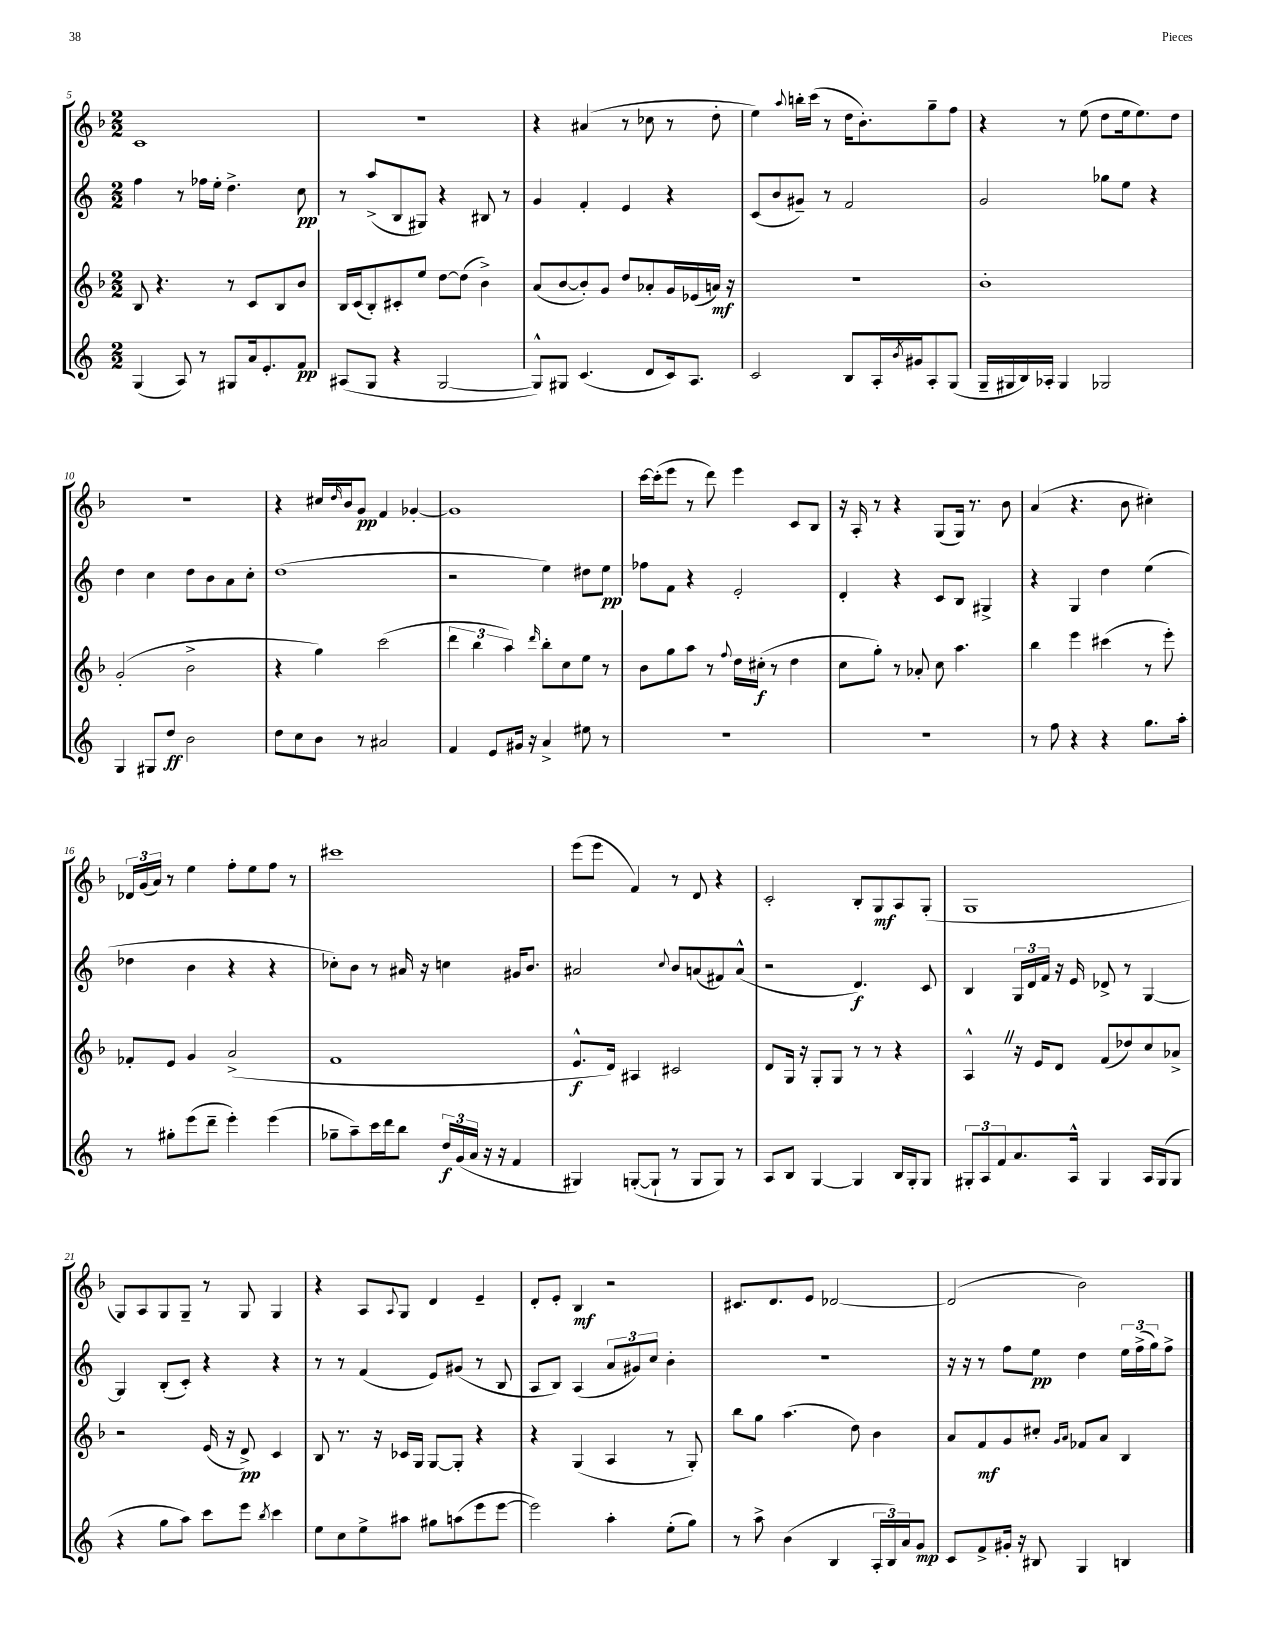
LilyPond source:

<<
\new StaffGroup <<
\new Staff = "s0" {
    \clef treble \key f \major \numericTimeSignature \time 2/2
    c'1 |
    R1 |
    r4 ais'4( r8 ces''8 r8 d''8-. |
    e''4) \appoggiatura { a''8 } b''16-. c'''16( r8 d''16 bes'8.-.) g''8-- f''8 |
    r4 r8 e''8( d''8 e''16 e''8.) d''8 |
    R1 |
    r4 cis''16 \grace { d''16 } bes'16 g'8\pp f'4 ges'4~-. |
    ges'1 |
    c'''16~ c'''16-.( e'''8 r8 d'''8) e'''4 c'8 bes8 |
    r16 a16-. r8 r4 g8( g16) r8. bes'8 |
    a'4( r4. bes'8 cis''4-.) |
    \tuplet 3/2 { des'16 g'16( a'16) } r8 e''4 f''8-. e''8 f''8 r8 |
    cis'''1 |
    e'''8( e'''8 f'4) r8 d'8 r4 |
    c'2-. bes8-. g8\mf a8 g8-.( |
    g1 |
    g8) a8 g8 g8-- r8 g8 g4 |
    r4 a8 \appoggiatura { a8 } g8 d'4 e'4-- |
    d'8-. e'8-. bes4\mf r2 |
    cis'8. d'8. e'8 des'2~ |
    des'2( bes'2) \bar "|." |
}
\new Staff = "s1" {
    \clef treble \key c \major \numericTimeSignature \time 2/2
    f''4 r8 fes''16 e''16-. d''4.-> c''8\pp |
    r8 a''8->( b8 gis8) r4 bis8 r8 |
    g'4 f'4-. e'4 r4 |
    c'8( b'8 gis'8--) r8 f'2 |
    g'2 ges''8 e''8 r4 |
    d''4 c''4 d''8 b'8 a'8 c''8-. |
    d''1( |
    r2 e''4) dis''8 e''8\pp |
    fes''8 f'8 r4 e'2-. |
    d'4-. r4 c'8 b8 gis4-> |
    r4 g4 d''4 e''4( |
    des''4 b'4 r4 r4 |
    ces''8-.) b'8 r8 ais'16 r16 c''4 gis'16 b'8. |
    ais'2 \appoggiatura { c''8 } b'8 a'8( fis'8) a'8-^( |
    r2 d'4.\f) c'8 |
    b4 \tuplet 3/2 { g16 d'16 f'16 } r16 e'16 des'8-> r8 g4~ |
    g4 b8-.( c'8-.) r4 r4 |
    r8 r8 f'4( e'8) gis'8( r8 b8 |
    a8 b8) a4( \tuplet 3/2 { a'8 gis'8) c''8 } b'4-. |
    R1 |
    r16 r16 r8 f''8 e''8\pp d''4 \tuplet 3/2 { e''16 f''16->( g''16) } f''8-> \bar "|." |
}
\new Staff = "s2" {
    \clef treble \key f \major \numericTimeSignature \time 2/2
    bes8 r4. r8 c'8 bes8 bes'8 |
    bes16 c'16( bes8-.) cis'8-. e''8 d''8~ d''8( bes'4->) |
    a'8( bes'8~ bes'8-.) g'8 d''8 aes'8-. g'16 ees'16( a'16\mf) r16 |
    r1 |
    bes'1-. |
    g'2-.( bes'2-> |
    r4 g''4) c'''2( |
    \tuplet 3/2 { d'''4 bes''4 a''4) } \grace { d'''16 } bes''8-. c''8 e''8 r8 |
    bes'8 g''8 a''8 r8 \appoggiatura { f''8 } d''16 cis''16-.\f( r8 d''4 |
    c''8 g''8-.) r8 aes'8-. c''8 a''4. |
    bes''4 e'''4 cis'''4( r8 e'''8-.) |
    fes'8-. e'8 g'4 a'2->( |
    f'1 |
    e'8.-^\f d'16) ais4 cis'2 |
    d'8 g16 r16 g8-. g8 r8 r8 r4 |
    a4-^ \once \override BreathingSign.text = \markup { \musicglyph "scripts.caesura.straight" } \breathe r16 e'16 d'8 f'8( des''8) c''8 aes'8-> |
    r2 e'16( r16 d'8->\pp) c'4 |
    bes8 r8. r16 ces'16 g16 g8~ g8-. r4 |
    r4 g4( a4 r8 g8-.) |
    bes''8 g''8 a''4.( d''8) bes'4 |
    a'8 f'8\mf g'8 cis''8-. \grace { g'16 a'16 } fes'8 a'8 bes4 \bar "|." |
}
\new Staff = "s3" {
    \clef treble \key c \major \numericTimeSignature \time 2/2
    g4( a8) r8 gis8 a'16 e'8.-. f'8\pp |
    ais8( g8 r4 g2~ |
    g8-^) gis8 c'4.( d'8 c'16) a8. |
    c'2 b8 a16-. \acciaccatura { b'8 } gis'16 a8-. g8( |
    g16-- gis16 b16) aes16-. gis4 ges2 |
    g4 gis8 d''8\ff b'2 |
    d''8 c''8 b'8 r8 ais'2 |
    f'4 e'8 gis'16 r16 a'4-> eis''8 r8 |
    R1 |
    R1 |
    r8 f''8 r4 r4 g''8. a''16-. |
    r8 gis''8-. e'''8( d'''8-- e'''4-.) e'''4( |
    ges''8-- a''8--) c'''16 d'''16 b''8 \tuplet 3/2 { d''16\f g'16( a'16 } r16 r16 f'4 |
    gis4) g8~-.( g8-! r8 g8 g8) r8 |
    a8 b8 g4~ g4 b16 g16-. g8 |
    \tuplet 3/2 { gis8-. a8 f'8 } a'8. a16-^ gis4 a16 gis16( gis8 |
    r4 g''8 a''8) c'''8 e'''8 \acciaccatura { b''8 } c'''4 |
    e''8 c''8 e''8-> ais''8 gis''8 a''8( e'''8 e'''8~ |
    e'''2) a''4-. e''8-.( g''8) |
    r8 a''8-> b'4( b4 \tuplet 3/2 { a16-. b16) a'16 } g'8\mp |
    c'8 f'8-> gis'16-. r16 bis8 g4 b4 \bar "|." |
}
>>
>>
\layout { \context { \Score currentBarNumber = #5 } }
